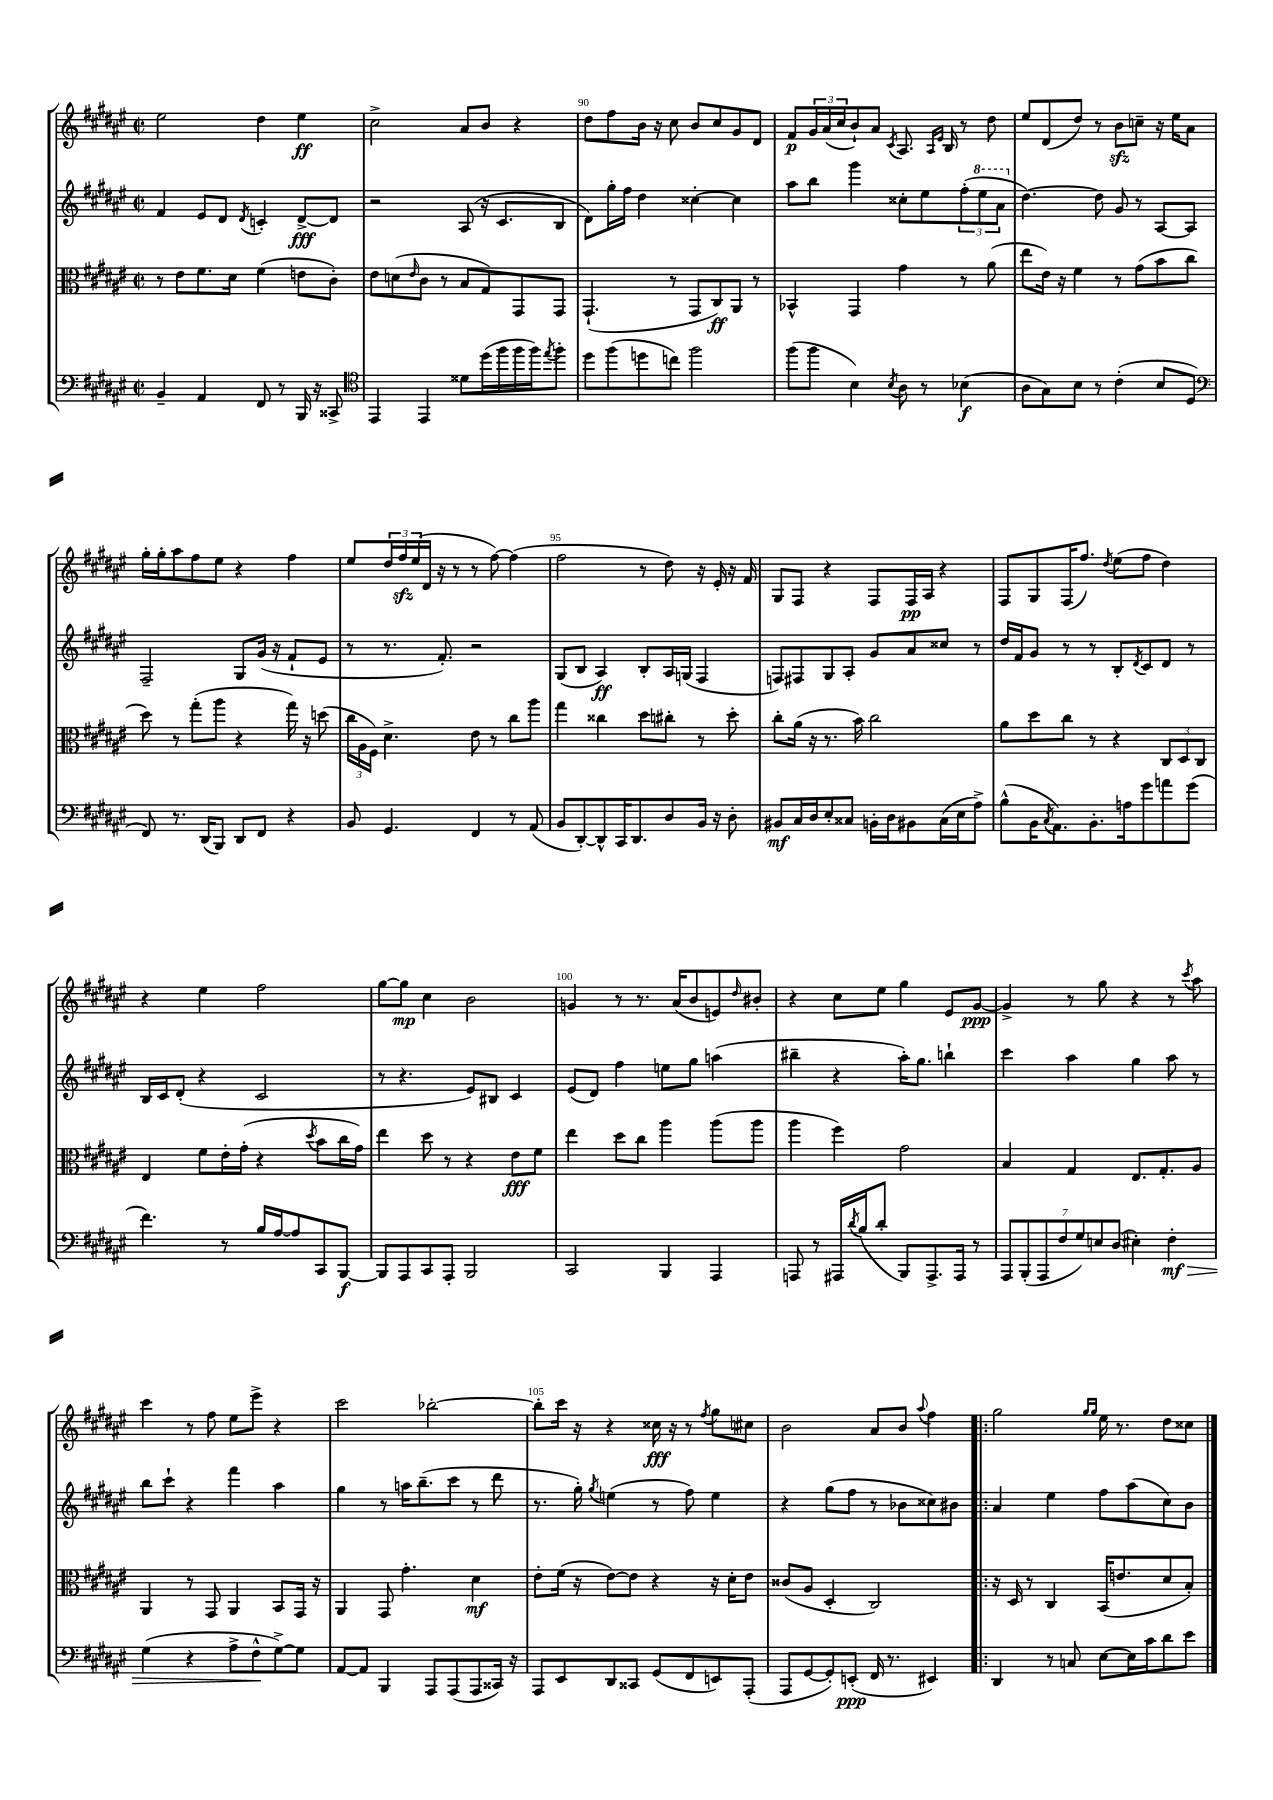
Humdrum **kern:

**kern	**kern	**kern	**kern
*staff4	*staff3	*staff2	*staff1
*clefF4	*clefC3	*clefG2	*clefG2
*k[f#c#g#d#a#e#]	*k[f#c#g#d#a#e#]	*k[f#c#g#d#a#e#]	*k[f#c#g#d#a#e#]
*M2/2	*M2/2	*M2/2	*M2/2
*met(c|)	*met(c|)	*met(c|)	*met(c|)
4BB~	8r	4f#	2ee#
.	8e#	.	.
4AA#	8.f#	8e#	.
.	.	8d#	.
.	16d#	.	.
.	.	8qd#	.
8FF#	(4f#	4c'	4dd#
8r	.	.	.
16BBB	8e	[8d#^	4ee#
16r	.	.	.
8CC##^	8c#')	8d#]	.
=	=	=	=
*clefC4	*	*	*
4EE#	8e#	2r	2cc#^
.	(8d	.	.
.	16qqe#	.	.
4EE#	8c#	.	.
.	8r	.	.
8d##	8B	(8A#	8a#
(16dd#	8G#)	16r	8b
16ff#	.	8.c#	.
16ff#	8GG#	.	4r
16ff#)	.	.	.
8qee#	.	.	.
8ff#'	8GG#	8B	.
=	=	=	=
8dd#	(4.GG#`	8d#)	8dd#
(8ff#	.	16gg#'	8ff#
.	.	16ff#	.
8dd	.	4dd#	16b
.	.	.	16r
8cc)	8r	.	8cc#
2ff#	8GG#	[4cc##'	8b
.	8C#)	.	8cc#
.	8AA#	4cc##]	8g#
.	8r	.	8d#
=	=	=	=
(8ff#	4BB-^^	8aa#	8f#
8ff#	.	8bb	24g#
.	.	.	(24a#
.	.	.	24cc#
4B)	4GG#	4ggg#	8b`)
.	.	.	8a#
8qB	.	.	8qc#
8A#	4g#	8cc##'	8.A#
8r	.	8ee#	.
.	.	.	16qqA#
.	.	.	16qqe#
.	.	.	16B
(4B-	8r	(12ff#'	8r
.	.	12eee#	.
.	(8a#	.	8dd#
.	.	12aa#	.
=	=	=	=
8A#	8ee#	[4.dd#)	8ee#
8G#)	16e#)	.	(8d#
.	16r	.	.
8B	4f#	.	8dd#)
8r	.	8dd#]	8r
(4c#'	8r	8g#	8b
.	(8g#	8r	8cc~
8B	8b	[8A#	16r
.	.	.	16ee#
8D#	8cc#	8A#]	8a#
=	=	=	=
*clefF4	*	*	*
8FF#)	8dd#)	2F#~	16gg#'
.	.	.	16gg#'
8.r	8r	.	8aa#
.	(8gg#'	.	8ff#
(16DD#	.	.	.
8BBB)	8aa#	.	8ee#
8DD#	4r	8G#	4r
8FF#	.	(16g#	.
.	.	16r	.
4r	16gg#)	8f#`	4ff#
.	16r	.	.
.	(8dd	8e#	.
=	=	=	=
8BB	24cc#	8r	8ee#
.	24A#	.	.
.	24F#)	.	.
4.GG#	4.d#^	8.r	24dd#
.	.	.	24ff#
.	.	.	(24ee#
.	.	.	16d#
.	.	8.f#')	16r
.	.	.	8r
4FF#	8e#	2r	8r
.	8r	.	[8ff#)
8r	8cc#	.	(4ff#]
(8AA#	8aa#	.	.
=	=	=	=
8BB	4gg#	(8G#	2ff#
[8DD#')	.	8B	.
8DD#^^]	4cc##	4A#)	.
16CC#	.	.	.
8.DD#	.	.	.
.	8dd#	8B'	8r
8D#	8cc#'	16A#	8dd#)
.	.	(16G	.
16BB	8r	4F#	16r
16r	.	.	16e#'
8D#'	8dd#'	.	16r
.	.	.	16f#
=	=	=	=
8BB#	8cc#'	8F)	8G#
16C#	(16a#	8F#	8F#
16D#	16r	.	.
8E#'	8.r	8G#	4r
8C##	.	8A#'	.
.	16b)	.	.
16BB'	2cc#	8g#	8F#
16D#	.	.	.
8BB#	.	8a#	16F#
.	.	.	16A#
(16C##	.	8cc##	4r
16E#	.	.	.
8A#^)	.	8r	.
=	=	=	=
(8B^^	8a#	16dd#	8F#
.	.	16f#	.
16BB	8dd#	8g#	8G#
8qC#	.	.	.
8.AA#)	.	.	.
.	8cc#	8r	(16F#
.	.	.	8.ff#)
8.BB'	8r	8r	.
.	.	.	8qdd#
.	4r	8B'	(8ee#
16A	.	.	.
.	.	8qd#	.
8g#	.	8c#	8ff#
8a	12C#	8d#	4dd#)
.	12D#	.	.
(8g#	.	8r	.
.	12C#	.	.
=	=	=	=
4.f#)	4E#	16B	4r
.	.	16c#	.
.	.	(8d#'	.
.	8f#	4r	4ee#
8r	16e#'	.	.
.	(16g#'	.	.
16B	4r	2c#	2ff#
[16A#	.	.	.
8A#]	.	.	.
.	8qdd#	.	.
8CC#	8b	.	.
[8BBB	16cc#	.	.
.	16g#)	.	.
=	=	=	=
8BBB]	4ee#	8r	[8gg#
8AAA#	.	4.r	8gg#]
8CC#	8dd#	.	4cc#
8AAA#'	8r	.	.
2BBB	4r	8e#)	2b
.	.	8B#	.
.	8e#	4c#	.
.	8f#	.	.
=	=	=	=
2CC#	4ee#	(8e#	4g
.	.	8d#)	.
.	8dd#	4ff#	8r
.	8cc#	.	8.r
4BBB	4aa#	8ee	.
.	.	.	(16a#
.	.	8gg#	8b
4AAA#	(8aa#	(4aa	8e)
.	.	.	16qqdd#
.	8aa#	.	8b#'
=	=	=	=
8AAA	4aa#	4bb#~	4r
8r	.	.	.
16AAA#	4ff#)	4r	8cc#
8qd#	.	.	.
(16B	.	.	.
8d#'	.	.	8ee#
8BBB)	2g#	16aa#')	4gg#
.	.	8.gg#	.
8.AAA#^	.	.	.
.	.	4bb`	8e#
16AAA#	.	.	.
8r	.	.	[8g#
=	=	=	=
14AAA#	4B	4ccc#	4g#^]
(14BBB'	.	.	.
14AAA#	.	.	.
14F#	.	.	.
.	4G#	4aa#	8r
14G#)	.	.	.
14E	.	.	.
.	.	.	8gg#
(14D#	.	.	.
4E#')	8.E#	4gg#	4r
.	8.G#'	.	.
4F#'	.	8aa#	8r
.	.	.	8qccc#
.	8A#	8r	8aa#
=	=	=	=
(4G#	4AA#	8bb	4ccc#
.	.	8ccc#`	.
4r	8r	4r	8r
.	8GG#	.	8ff#
8A#^	4AA#	4fff#	8ee#
8F#^^	.	.	8eee#^
[8G#^)	8BB	4aa#	4r
8G#]	16GG#	.	.
.	16r	.	.
=	=	=	=
[8AA#	4AA#	4gg#	2ccc#
8AA#]	.	.	.
4BBB	8GG#	8r	.
.	4.g#'	16aa	.
.	.	(8.bb~	.
8AAA#	.	.	[2bb-'
(8AAA#	.	8ccc#	.
8AAA#	4d#	8r	.
16CC##)	.	8ddd#	.
16r	.	.	.
=	=	=	=
8AAA#	8e#'	8.r	8bb-']
8EE#	(16f#	.	16ccc#
.	16r	16gg#')	16r
.	.	8qgg#	.
8DD#	[8e#)	(4ee	4r
8CC##	8e#]	.	.
(8GG#	4r	8r	16cc##
.	.	.	16r
8FF#	.	8ff#)	8r
.	.	.	8qff#
8EE)	16r	4ee	8gg#
.	16d#'	.	.
(8AAA#'	8e#	.	8cc#
=	=	=	=
8AAA#	(8c##	4r	2b
[8GG#	8A#	.	.
8GG#'])	4D#'	(8gg#	.
(8EE'	.	8ff#	.
16FF#	2C#)	8r	8a#
8.r	.	.	.
.	.	8b-	8b
.	.	.	8qqaa#
4EE#)	.	8cc##)	4ff#
.	.	8b#	.
=!|:	=!|:	=!|:	=!|:
4DD#	16r	4a#	2gg#
.	16D#	.	.
.	8r	.	.
8r	4C#	4ee#	.
8C	.	.	.
.	.	.	16qqgg#
.	.	.	16qqgg#
[8E#	(16BB	8ff#	16ee#
.	8.e	.	8.r
16E#]	.	(8aa#	.
16c#	.	.	.
8d#	8d#	8cc#)	8dd#
8e#	8B')	8b	8cc##
==	==	==	==
*-	*-	*-	*-
